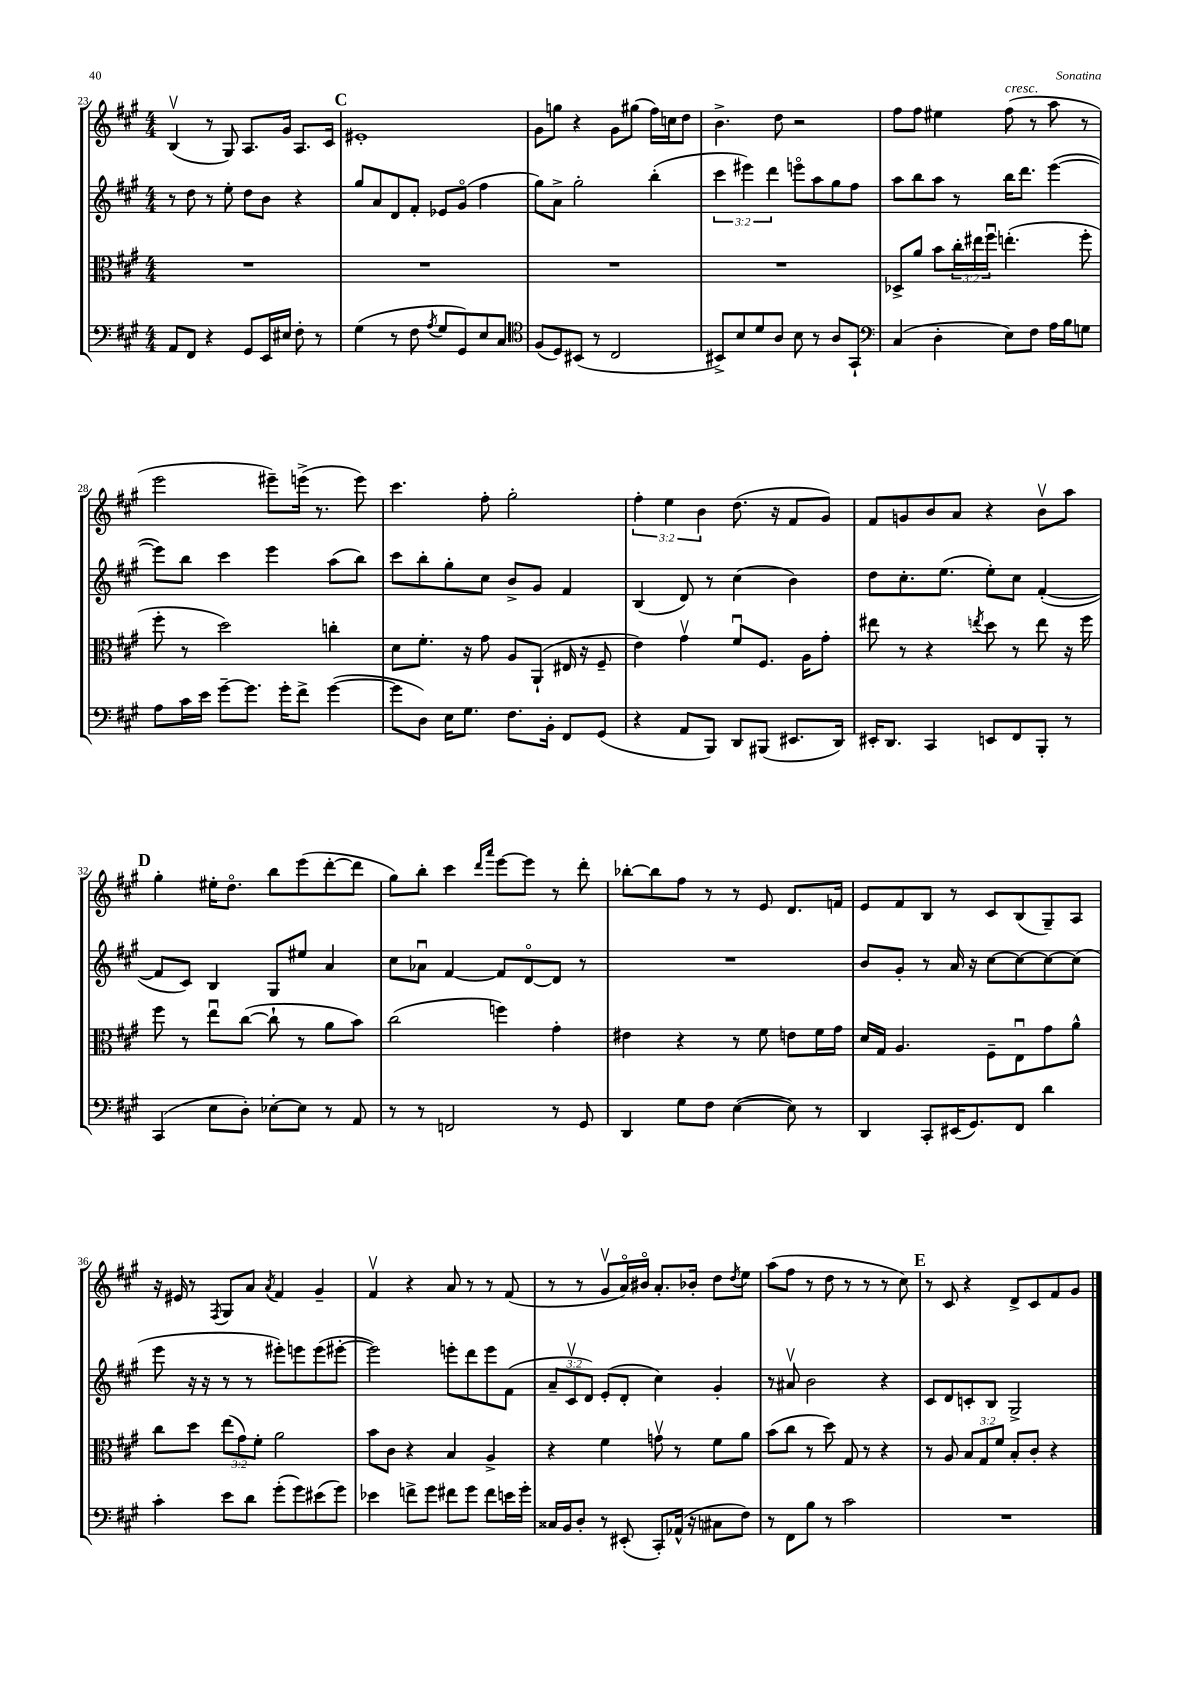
<<
\new StaffGroup <<
\new Staff = "s0" {
    \clef treble \key a \major \numericTimeSignature \time 4/4 \override Staff.TupletNumber.text = #tuplet-number::calc-fraction-text
    b4\upbow( r8 gis8) a8. gis'16 a8. cis'16 |
    \mark \markup { \bold "C" } eis'1-. |
    gis'8 g''8 r4 gis'8 gis''8( fis''16) c''16 d''8 |
    b'4.-> d''8 r2 |
    fis''8 fis''8 eis''4 fis''8^\markup { \italic "cresc." }( r8 a''8 r8 |
    e'''2 eis'''8--) e'''16->( r8. e'''8) |
    cis'''4. fis''8-. gis''2-. |
    \tuplet 3/2 { fis''4-. e''4 b'4 } d''8.( r16 fis'8 gis'8) |
    fis'8 g'8 b'8 a'8 r4 b'8\upbow a''8 |
    \mark \markup { \bold "D" } gis''4-. eis''16-. d''8.\flageolet b''8 e'''8( d'''8~-. d'''8 |
    gis''8) b''8-. cis'''4 \grace { d'''16 a'''16 } e'''8~ e'''8 r8 d'''8-. |
    bes''8~-. bes''8 fis''8 r8 r8 e'8 d'8. f'16 |
    e'8 fis'8 b8 r8 cis'8 b8( gis8--) a8 |
    r16 eis'16 r8 \acciaccatura { fis8 } gis8 a'8 \acciaccatura { a'8 } fis'4 gis'4-- |
    fis'4\upbow r4 a'8 r8 r8 fis'8( |
    r8 r8 gis'8\upbow a'16\flageolet) bis'16\flageolet a'8.-. bes'16-. d''8 \acciaccatura { d''8 } e''8 |
    a''8( fis''8 r8 d''8 r8 r8 r8 cis''8) |
    \mark \markup { \bold "E" } r8 cis'8 r4 d'8-> cis'8 fis'8 gis'8 \bar "|." |
}
\new Staff = "s1" {
    \clef treble \key a \major \numericTimeSignature \time 4/4 \override Staff.TupletNumber.text = #tuplet-number::calc-fraction-text
    r8 d''8 r8 e''8-. d''8 b'8 r4 |
    \mark \markup { \bold "C" } gis''8 a'8 d'8 fis'8-. ees'8 gis'8\flageolet( fis''4 |
    gis''8) a'8-> gis''2-. b''4-.( |
    \tuplet 3/2 { cis'''4 eis'''4) d'''4 } e'''8\flageolet a''8 gis''8 fis''8 |
    a''8 b''8 a''8 r8 b''16 d'''8. e'''4~( |
    e'''8) b''8 cis'''4 e'''4 a''8( b''8) |
    cis'''8 b''8-. gis''8-. cis''8 b'8-> gis'8 fis'4 |
    b4( d'8) r8 cis''4( b'4) |
    d''8 cis''8.-. e''8.( e''8-.) cis''8 fis'4~-.( |
    \mark \markup { \bold "D" } fis'8 cis'8) b4 gis8 eis''8 a'4 |
    cis''8 aes'8\downbow fis'4~ fis'8 d'8~\flageolet d'8 r8 |
    R1 |
    b'8 gis'8-. r8 a'16 r16 cis''8~ cis''8~ cis''8~ cis''8( |
    e'''8 r16 r16 r8 r8 eis'''8-.) e'''8 e'''8( eis'''8~-. |
    eis'''2) e'''8-. d'''8 e'''8 fis'8( |
    \tuplet 3/2 { a'8-- cis'8\upbow d'8) } e'8-.( d'8-. cis''4) gis'4-. |
    r8 ais'8\upbow b'2 r4 |
    \mark \markup { \bold "E" } cis'8 d'8 c'8-. b8 gis2-> \bar "|." |
}
\new Staff = "s2" {
    \clef alto \key a \major \numericTimeSignature \time 4/4 \override Staff.TupletNumber.text = #tuplet-number::calc-fraction-text
    R1 |
    \mark \markup { \bold "C" } R1 |
    R1 |
    R1 |
    des8-> a'8 b'8 \tuplet 3/2 { cis''16-. eis''16 fis''16\downbow } e''4.-.( fis''8-. |
    fis''8-. r8 d''2) c''4-. |
    d'8 fis'8.-. r16 gis'8 a8 a,8-!( eis16 r16 fis8-- |
    e'4) gis'4\upbow fis'8\downbow fis8. a16 gis'8-. |
    eis''8 r8 r4 \acciaccatura { e''8 } d''8 r8 e''8 r16 fis''16 |
    \mark \markup { \bold "D" } fis''8 r8 e''8\downbow cis''8~( cis''8-! r8 a'8 b'8) |
    cis''2( f''4) gis'4-. |
    eis'4 r4 r8 fis'8 e'8 fis'16 gis'16 |
    d'16 gis16 a4. fis8-- e8\downbow gis'8 a'8-^ |
    cis''8 d''8 \tuplet 3/2 { e''8( gis'8) fis'8-. } a'2 |
    b'8 cis'8 r4 b4 a4-> |
    r4 fis'4 g'8\upbow r8 fis'8 a'8 |
    b'8( cis''8 r8 d''8) gis8 r8 r4 |
    \mark \markup { \bold "E" } r8 a8 \tuplet 3/2 { b8 gis8 fis'8 } b8-. cis'8-. r4 \bar "|." |
}
\new Staff = "s3" {
    \clef bass \key a \major \numericTimeSignature \time 4/4
    a,8 fis,8 r4 gis,8 e,16 eis16 fis8-. r8 |
    \mark \markup { \bold "C" } gis4( r8 fis8 \acciaccatura { a8 } gis8 gis,8) e8 cis8 |
    \clef tenor fis8( d8) bis,8( r8 cis2 |
    bis,8->) b8 d'8 a8 b8 r8 a8 gis,8-! |
    \clef bass cis4( d4-. e8) fis8 a16 b16 g8 |
    a8 cis'16 e'16 gis'8~-- gis'8. gis'16-. fis'8-> gis'4~( |
    gis'8 d8) e16 gis8. fis8. b,16-. fis,8 gis,8( |
    r4 a,8 b,,8) d,8 bis,,8( eis,8. d,16) |
    eis,16-. d,8. cis,4 e,8 fis,8 b,,8-. r8 |
    \mark \markup { \bold "D" } cis,4( e8 d8-.) ees8~-. ees8 r8 a,8 |
    r8 r8 f,2 r8 gis,8 |
    d,4 gis8 fis8 e4~( e8) r8 |
    d,4 cis,8-. eis,16( gis,8.) fis,8 d'4 |
    cis'4-. e'8 d'8 gis'8-.( gis'8) eis'8( gis'8) |
    ees'4 f'8-> gis'8 fis'8 gis'8 fis'8 e'16 gis'16-. |
    cisis16 b,16 d8-. r8 eis,8-.( cis,8-.) aes,16-^( r16 cis8 fis8) |
    r8 fis,8 b8 r8 cis'2 |
    \mark \markup { \bold "E" } R1 \bar "|." |
}
>>
>>
\layout { \context { \Score currentBarNumber = #23 } }
